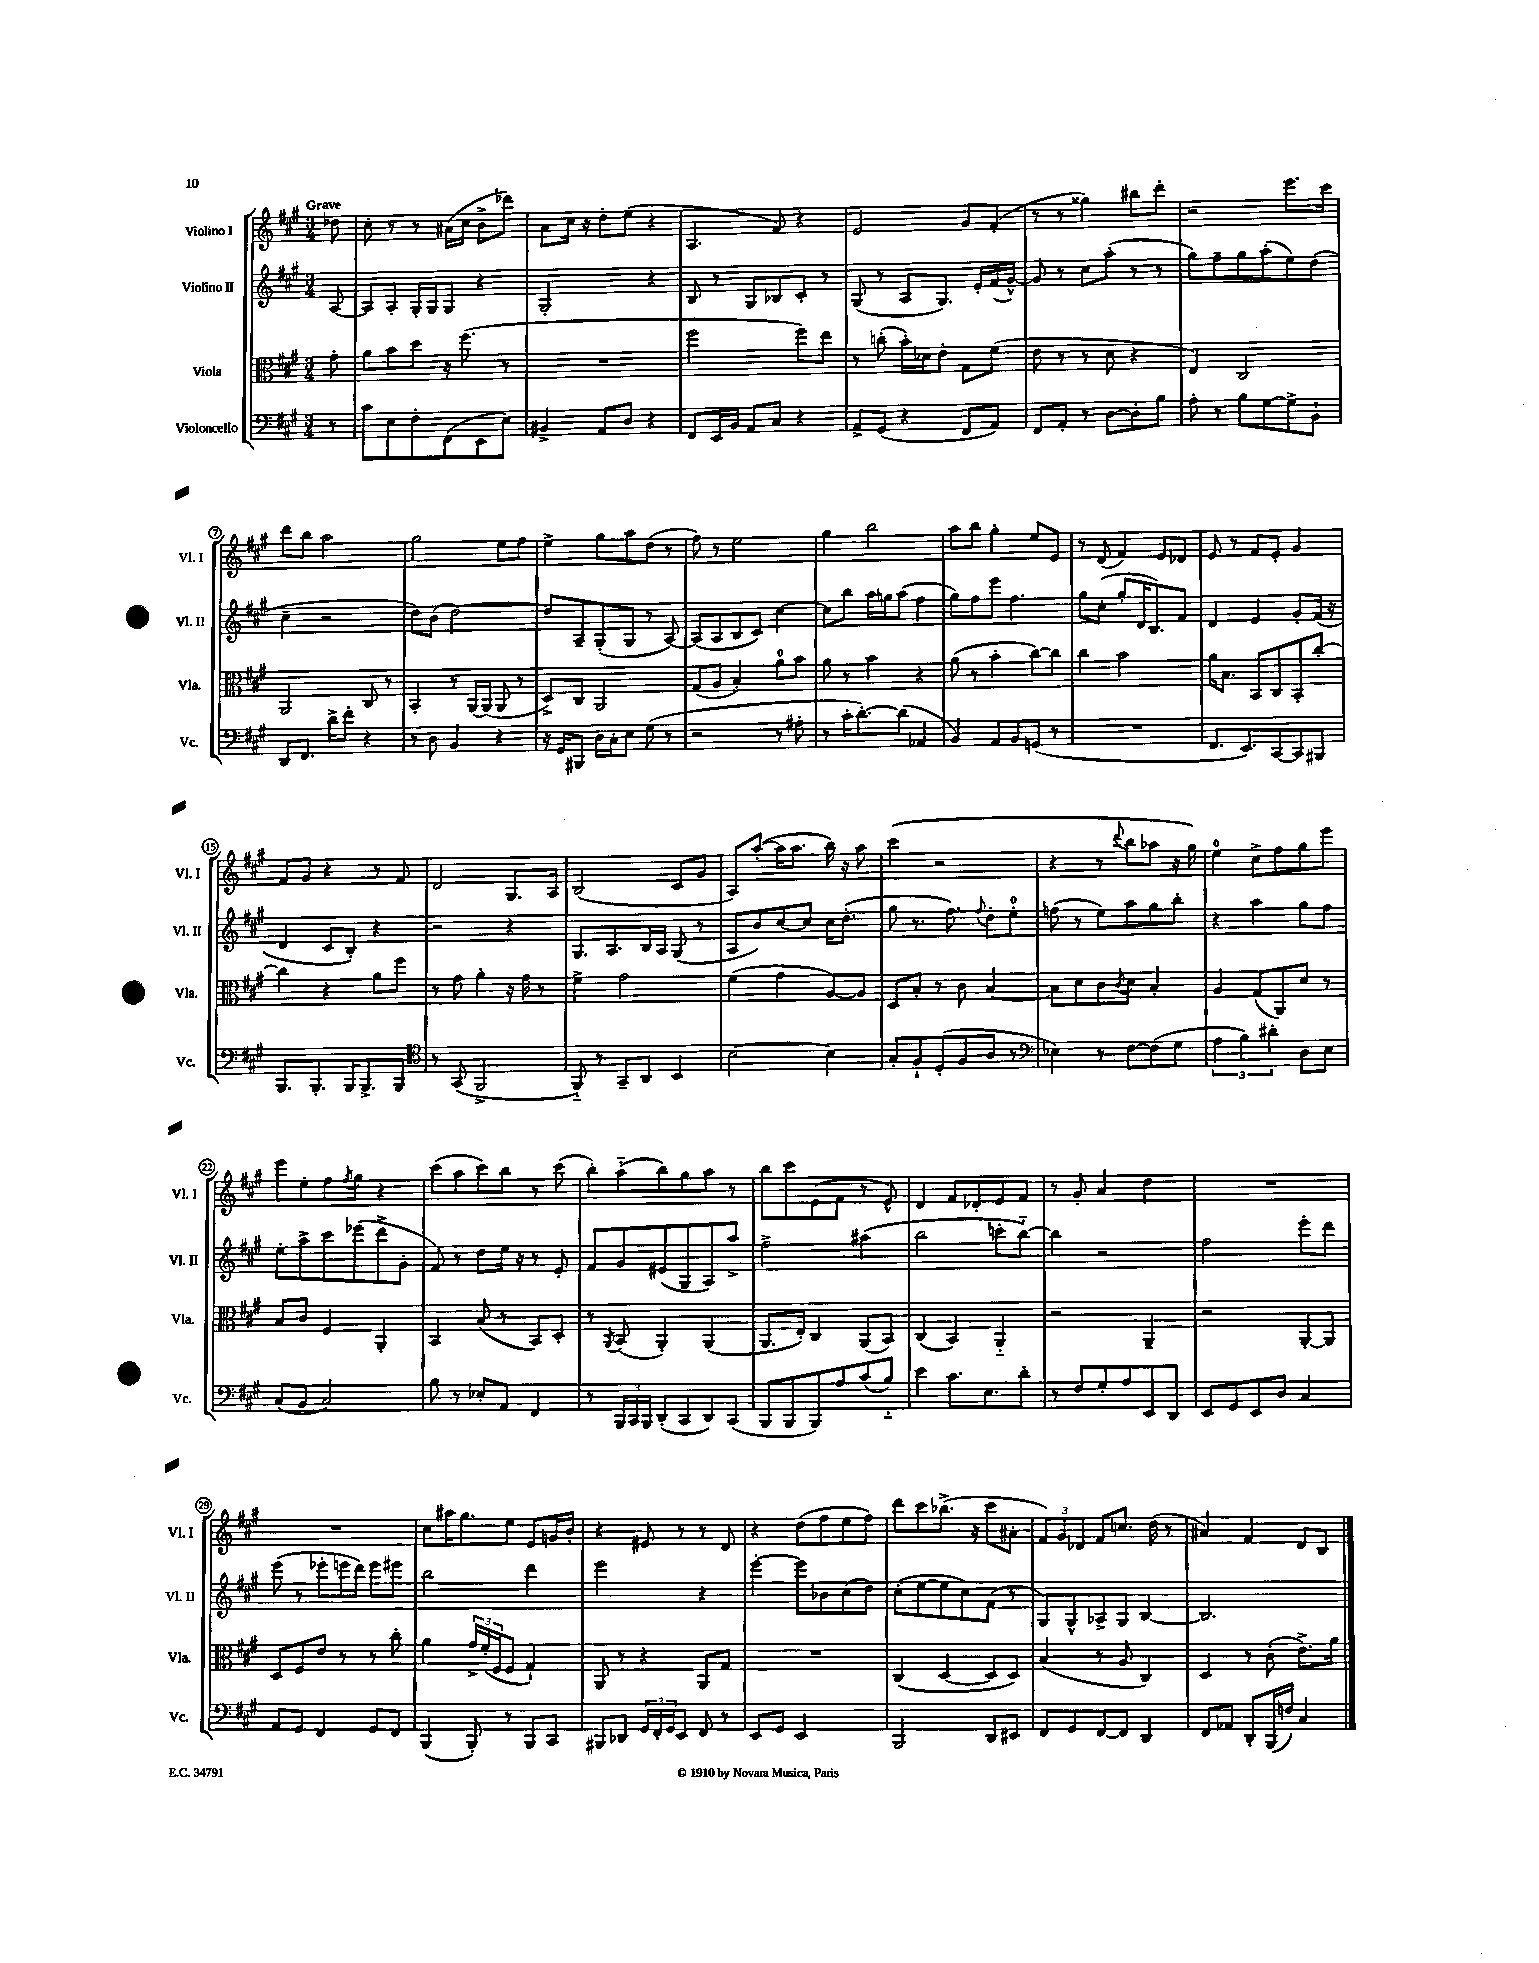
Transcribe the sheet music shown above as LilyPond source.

<<
\new StaffGroup <<
\new Staff = "s0" \with { instrumentName = "Violino I" shortInstrumentName = "Vl. I" } {
    \clef treble \key a \major \numericTimeSignature \time 3/4 \partial 8 \tempo "Grave"
    des''8 |
    cis''8-. r8 r8 ais'16( cis''16 b'8-> des'''8) |
    a'8 cis''16 r16 d''8-. e''8( r4 |
    a4. fis'8) r4 |
    e'2 gis'8 fis'8-.( |
    r8 r8 gisis''4) bis''8 d'''8-. |
    r2 e'''8. cis'''16 |
    d'''8 b''8 a''2 |
    gis''2 e''8 fis''8 |
    e''4-> gis''8 a''8 d''8( r8 |
    fis''8) r8 e''2 |
    gis''4 b''2 |
    a''8 b''8 gis''4-. e''8 e'8 |
    r8 d'8( fis'4) e'8 des'8 |
    e'8 r8 fis'8 e'8-. gis'4 |
    fis'8 gis'8 r4 r8 fis'8 |
    d'2 gis8. a16 |
    b2( cis'8 gis'8 |
    a8) a''8~-.( a''16 a''8. b''16) r16 a''8 |
    cis'''4( r2 |
    r4 r8 \appoggiatura { d'''8 } b''8 aes''8 r16 gis''16) |
    e''4-0 cis''8-> fis''8 gis''8 e'''8 |
    e'''8 e''8-. fis''8 \acciaccatura { fis''8 } gis''8 r4 |
    cis'''8( a''8 cis'''8) b''8 r8 cis'''8( |
    b''8-.) a''8-_( b''8) gis''8 a''8 r8 |
    b''8 cis'''8 e'8( fis'8 r8 e'8-^) |
    d'4 fis'8 des'8-. e'8 fis'8 |
    r8 gis'8-. a'4 d''4 |
    R2. |
    R2. |
    cis''8 ais''16 gis''8. e''8 e'8 g'16 b'16-. |
    r4 eis'8 r8 r8 d'8 |
    r4 d''8( fis''8 e''8 fis''8) |
    d'''8 cis'''8 bes''8.->( r16 cis'''8 ais'8-. |
    \tuplet 3/2 { fis'8) gis'8 des'8 } fis'8 c''8. d''16( r8 |
    ais'4) fis'4 d'8 b8 \bar "|." |
}
\new Staff = "s1" \with { instrumentName = "Violino II" shortInstrumentName = "Vl. II" } {
    \clef treble \key a \major \numericTimeSignature \time 3/4 \partial 8
    a8~ |
    a8 a8-. gis16-. gis16 gis8 r4 |
    gis2-. r4 |
    b8 r8 gis8 bes8 cis'8-. r8 |
    gis8( r8 a8 gis8.) e'16-. fis'16( gis'16~-^) |
    gis'8 r8 cis''8 a''8-.( r8 r8 |
    gis''8) fis''8-- gis''8 a''8-.( e''8) d''8( |
    cis''4-- r2 |
    d''8) b'8( d''2~) |
    d''8 a8-- gis8-.( gis8 r8 a8~) |
    a8( a8 b8 cis'8) cis''4~ |
    cis''8 b''8 a''16 g''16 a''8( fis''4 |
    gis''8) fis''8 e'''8 fis''4. |
    gis''8 cis''8-.( gis''8-. d'16 b8.) fis'8 |
    d'4 e'4 gis'8-. fis'16( r16 |
    d'4 cis'8 b8-.) r4 |
    r2 r4 |
    gis8. a8. b16 a16 gis8( r8 |
    a8 b'8) cis''8~ cis''8 cis''16 d''8.-.( |
    gis''8 r8. fis''8.) \appoggiatura { fis''8 } d''8-. e''8-0-. |
    f''8( r8 e''8) a''8 gis''8 b''8-. |
    r4 a''4 gis''8 fis''8 |
    e''8-. a''8-> cis'''8 ees'''8( d'''8-> gis'8-. |
    fis'8) r8 d''8 e''16 r16 r8 e'8-. |
    fis'8 gis'8 eis'8( gis8 a8) a''8-> |
    fis''2-> ais''4( |
    b''2 c'''8-. b''8~-_) |
    b''4 r2 |
    fis''2 e'''8-. d'''8 |
    e'''8( r8 ees'''8-. e'''16 d'''16) e'''8 eis'''8 |
    b''2 d'''4 |
    e'''2 r4 |
    e'''4~-. e'''8 bes'8 cis''8( d''8) |
    cis''8-.( e''8~ e''8 cis''8) fis'8( r8 |
    gis8) gis8-^ aes8-> gis8 b4~ |
    b2. \bar "|." |
}
\new Staff = "s2" \with { instrumentName = "Viola" shortInstrumentName = "Vla." } {
    \clef alto \key a \major \numericTimeSignature \time 3/4 \partial 8
    gis'8-. |
    a'8 b'8 d''8 r16 fis''8.( r8 |
    R2. |
    fis''2 fis''8) e''8 |
    r8 c''8-.( b'16-.) des'16 e'8-. gis8 fis'8( |
    e'8 r8 r8 d'8 r4 |
    e4) cis2 |
    a,2 cis8 r8 |
    b,4-. r8 a,16~ a,16( a,8 r8 |
    d8->) cis8 a,2 |
    gis8( a8 b4-.) a'8-0 b'8 |
    a'8 r8 b'4 r4 |
    a'8( r8 b'4-. cis''8~) cis''8 |
    cis''4 b'2 |
    a'16 b8. b,8 cis8 b,8-. cis''8~-. |
    cis''4 r4 a'8 fis''8 |
    r8 gis'8 a'4-. r16 gis'16 r8 |
    fis'4-> gis'2 |
    fis'4( gis'4 a8~) a8 |
    d8 b8-. r8 cis'8 b4~ |
    b8 d'8 cis'8 \acciaccatura { cis'8 } d'8 b4-. |
    a4 gis8( a,8) d'8 r8 |
    b8 cis'8 fis4 a,4-. |
    b,4 b8( r8 b,8) d8-. |
    r8 \acciaccatura { a,8 } b,8( a,4-.) a,4( |
    a,8. e16-.) cis4 a,8( b,8) |
    cis4( b,4) a,4-_ |
    r2 a,4-- |
    r2 a,8~-. a,8 |
    d8 fis8 e'8 r8 r8 cis''8-. |
    a'4 \tuplet 3/2 { gis'16-> fis'16-.( fis16 } fis8 gis4-!) |
    a,8 r8 r4 a,8 gis8 |
    R2. |
    cis4( d4~ d8 d8) |
    b4( r8 a8 cis4) |
    d4 r8 cis'8-.( e'8.->) a'16 \bar "|." |
}
\new Staff = "s3" \with { instrumentName = "Violoncello" shortInstrumentName = "Vc." } {
    \clef bass \key a \major \numericTimeSignature \time 3/4 \partial 8
    r8 |
    cis'8 e8 fis8-. fis,8( e,8 e8) |
    bis,4-> a,8 d8 r4 |
    fis,8 e,16 b,16 a,8 cis8 r4 |
    a,8-> gis,8( r4 fis,8 a,8) |
    fis,8 a,8-. r8 d8~ d8-. b8 |
    a8-. r8 b8 gis8~ gis8-> b,8-! |
    d,8 fis,8. d'16-> fis'8-. r4 |
    r8 d8 b,4 r4 |
    r16 gis,16 bis,,8 d16 cis16-. e8 gis8( r8 |
    r2 r8 ais8-. |
    r8 cis'16-. d'8.~-.) d'8( aes,4 |
    b,4) a,8 b,8 g,8( r8 |
    R2. |
    fis,8. e,8.) cis,8~ cis,8 bis,,8 |
    b,,8. b,,8.-. b,,16 b,,8.-> b,,8 |
    \clef tenor r8 gis,8( fis,2-> |
    fis,8-_) r8 gis,8-- a,8 b,4 |
    b2~ b4 |
    gis8-. fis8-! d8-.( fis8 a8 r8 |
    \clef bass ees4) r8 fis8~ fis8( gis8 |
    \tuplet 3/2 { a4 b4) dis'4-. } d8 e8 |
    cis8( b,8 cis2) |
    b8 r8 ees8-. a,8 fis,4 |
    r8 \tuplet 3/2 { b,,16 cis,16 b,,16 } d,8-.( cis,8 d,8) cis,8( |
    b,,8 b,,8 b,,8) a8 cis'8( b8-_) |
    e'4 cis'8. e8. d'8-. |
    r8 fis8 gis8-. a8 e,8 d,8 |
    e,8 gis,8 e,8 d8 cis4 |
    a,8 gis,8 fis,4 gis,8 fis,8 |
    b,,4( b,,8-.) r8 b,,8 cis,8 |
    bis,,8 des,8 \tuplet 3/2 { gis,16 fis,16-. gis,16 } e,8 fis,8 r8 |
    e,8 gis,8 e,2 |
    b,,2 d,8 eis,8 |
    fis,8 gis,8 fis,8~ fis,8 d,4 |
    fis,8 aes,8 d,8-. b,,16( f16) cis4 \bar "|." |
}
>>
>>
\layout { \context { \Score \override BarNumber.stencil = #(make-stencil-circler 0.1 0.3 ly:text-interface::print) } }
